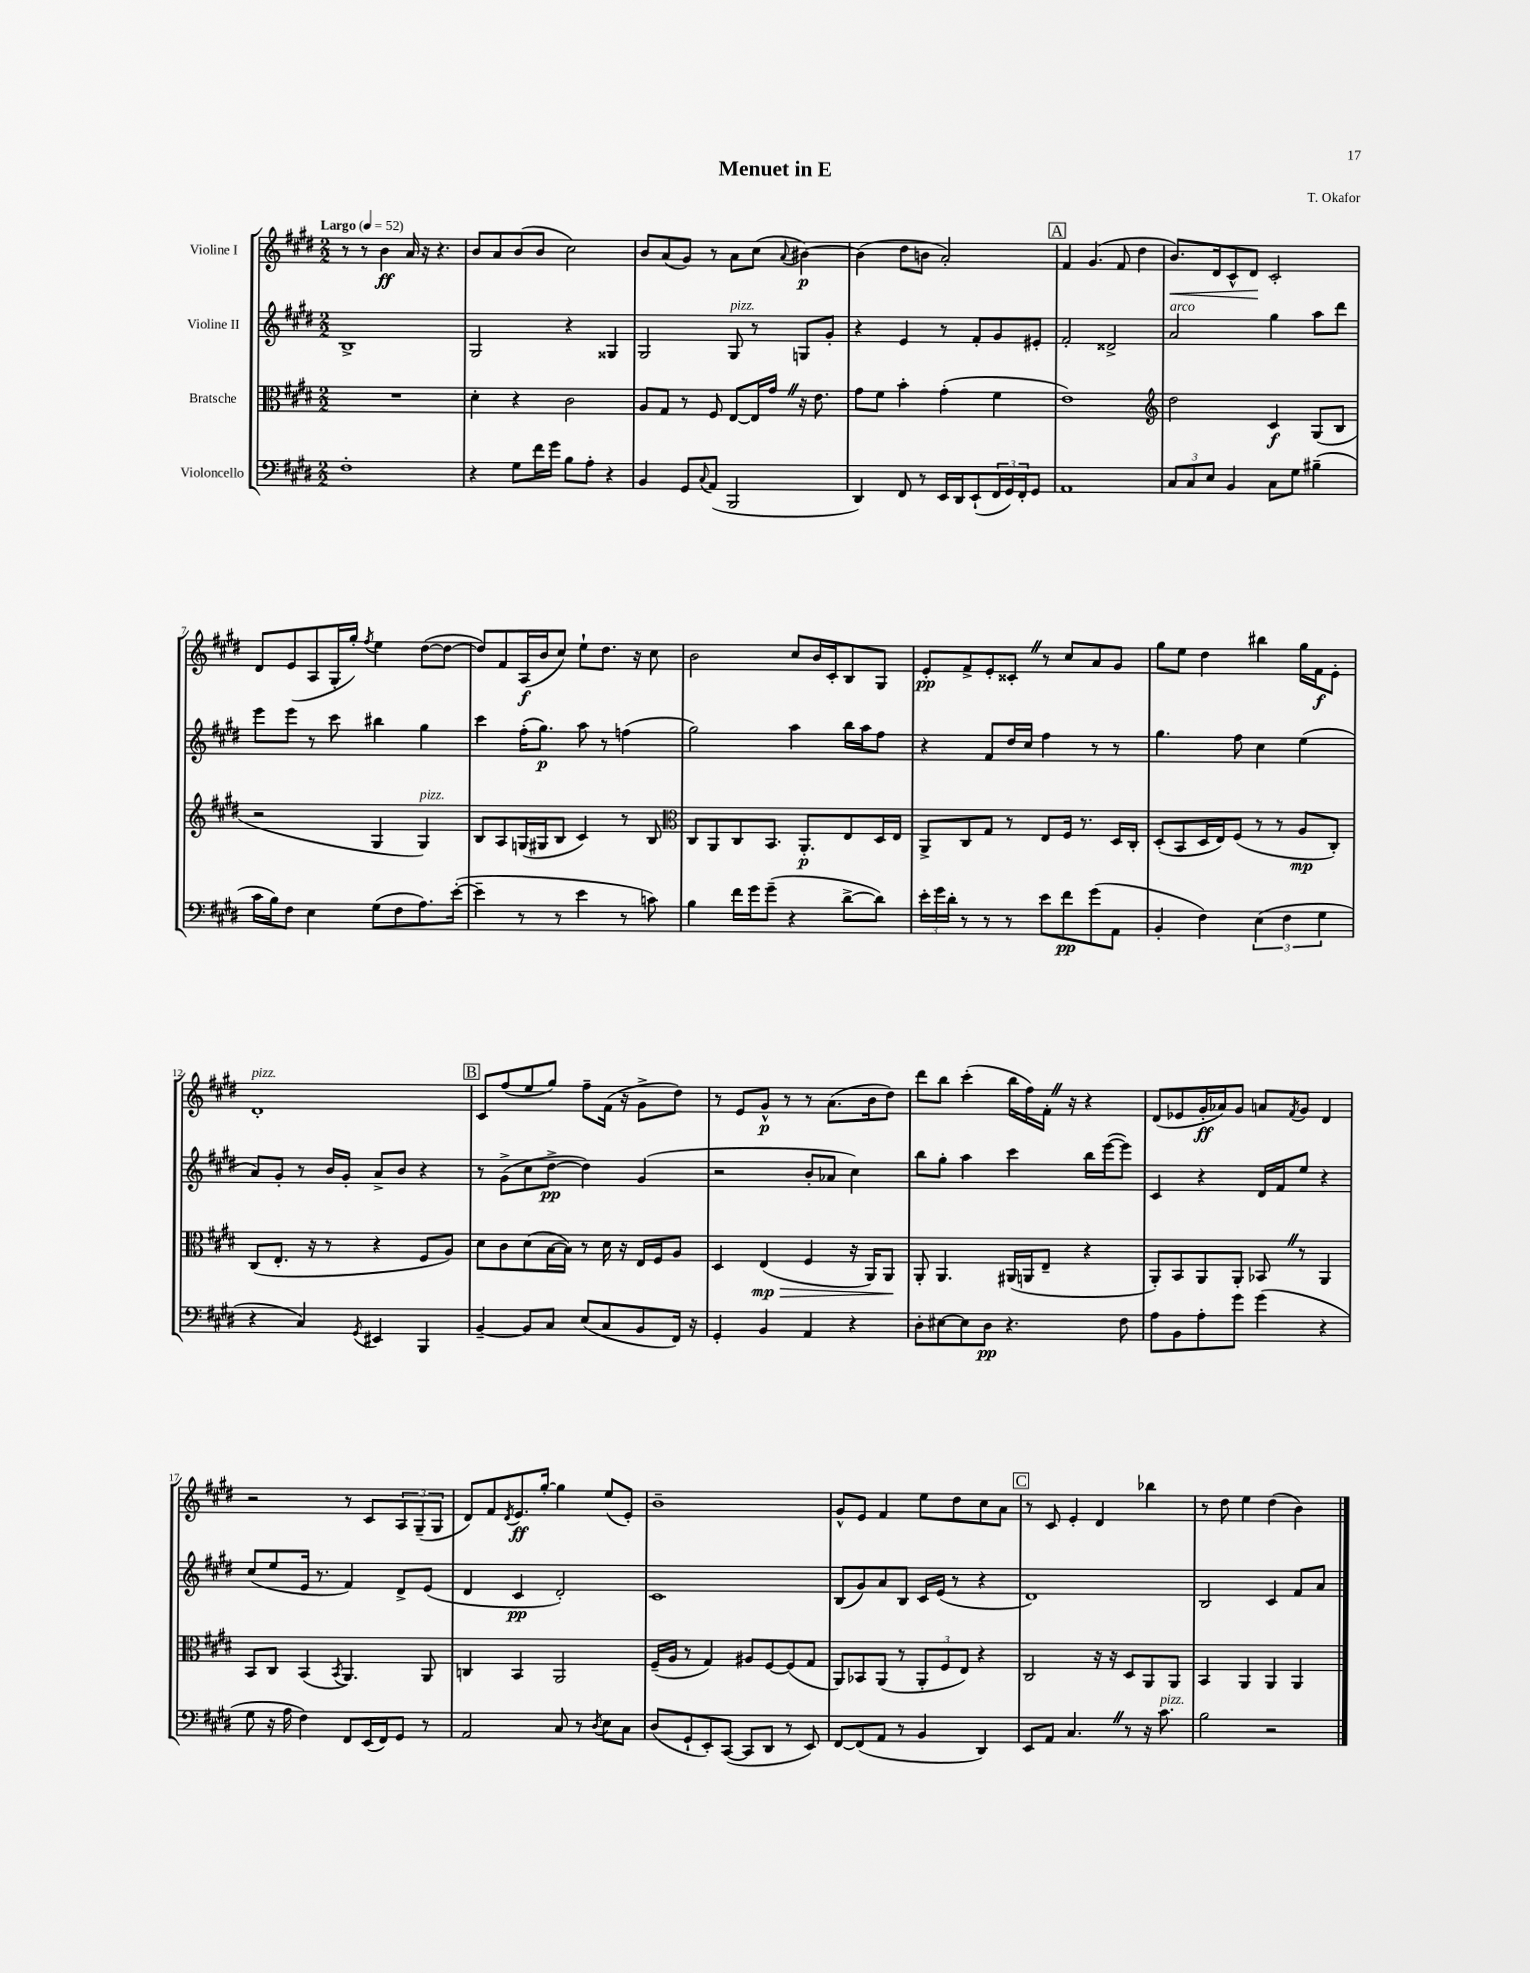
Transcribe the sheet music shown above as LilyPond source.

\header { title = "Menuet in E" composer = "T. Okafor" }
<<
\new StaffGroup <<
\new Staff = "s0" \with { instrumentName = "Violine I" } {
    \clef treble \key e \major \numericTimeSignature \time 2/2 \tempo "Largo" 4 = 52
    r8 r8 b'4\ff a'16 r16 r4. |
    b'8 a'8 b'8( b'8 cis''2) |
    b'8 a'8( gis'8) r8 a'8 cis''8( \appoggiatura { a'8 } bis'4~\p) |
    bis'4( dis''8 b'8 a'2-.) |
    \mark \markup { \box "A" } fis'4 gis'4.( fis'8 dis''4 |
    b'8.\<) dis'16 cis'8-^ dis'8\! cis'2-. |
    dis'8 e'8( a8 gis16-. gis''16-.) \acciaccatura { fis''8 } e''4 dis''8~( dis''8~ |
    dis''8) fis'8 a16\f( b'16 cis''8) e''8-! dis''8. r16 cis''8 |
    b'2 cis''8 b'16 cis'16-. b8 gis8 |
    e'8-.\pp fis'8-> e'8-. cisis'8-. \once \override BreathingSign.text = \markup { \musicglyph "scripts.caesura.straight" } \breathe r8 cis''8 a'8 gis'8 |
    gis''8 e''8 dis''4 bis''4 gis''16 fis'16\f e'8-. |
    dis'1-.^\markup { \italic "pizz." } |
    \mark \markup { \box "B" } cis'8 fis''8( e''8 gis''8) fis''8-- fis'16( r16 gis'8-> dis''8) |
    r8 e'8 gis'8-^\p r8 r8 a'8.( b'16 dis''8) |
    dis'''8 b''8 cis'''4-.( b''16 fis''16) fis'16-. \once \override BreathingSign.text = \markup { \musicglyph "scripts.caesura.straight" } \breathe r16 r4 |
    dis'8( ees'8 gis'16-.\ff aes'16) gis'8 a'8 \acciaccatura { fis'8 } gis'8 dis'4 |
    r2 r8 cis'8 \tuplet 3/2 { a8 gis8--( gis8 } |
    dis'8) fis'8 \acciaccatura { dis'8 } e'8.\ff gis''16~-. gis''4 e''8( e'8-.) |
    b'1-- |
    gis'8-^ e'8 fis'4 e''8 dis''8 cis''8 a'8 |
    \mark \markup { \box "C" } r8 cis'8 e'4-. dis'4 bes''4 |
    r8 dis''8 e''4 dis''4( b'4) \bar "|." |
}
\new Staff = "s1" \with { instrumentName = "Violine II" } {
    \clef treble \key e \major \numericTimeSignature \time 2/2
    b1-> |
    gis2 r4 gisis4 |
    gis2 gis8^\markup { \italic "pizz." } r8 g8 gis'8-. |
    r4 e'4 r8 fis'8-. gis'8 eis'8-. |
    \mark \markup { \box "A" } fis'2-. disis'2-> |
    a'2^\markup { \italic "arco" } gis''4 a''8 dis'''8 |
    e'''8 e'''8 r8 cis'''8 bis''4 gis''4 |
    cis'''4 fis''16-.( gis''8.\p) a''8 r8 f''4( |
    gis''2) a''4 b''16 a''16 fis''8 |
    r4 fis'8 dis''16 cis''16 fis''4 r8 r8 |
    gis''4. fis''8 cis''4 e''4( |
    a'8) gis'8-. r8 b'16 gis'16-. a'8-> b'8 r4 |
    \mark \markup { \box "B" } r8 gis'8->( cis''8 dis''8~->\pp dis''4) gis'4( |
    r2 b'8-. aes'8 cis''4) |
    b''8 gis''8-. a''4 cis'''4 b''16 e'''16~( e'''8) |
    cis'4 r4 dis'16 fis'16 e''8 r4 |
    cis''8( e''8 e'16 r8. fis'4) dis'8-> e'8( |
    dis'4 cis'4\pp dis'2-.) |
    cis'1 |
    b8( gis'8) a'8 b8 cis'16 e'16( r8 r4 |
    \mark \markup { \box "C" } dis'1) |
    b2 cis'4 fis'8 a'8 \bar "|." |
}
\new Staff = "s2" \with { instrumentName = "Bratsche" } {
    \clef alto \key e \major \numericTimeSignature \time 2/2
    R1 |
    dis'4-. r4 cis'2 |
    a8 gis8 r8 fis8 e8~ e16 gis'16 \once \override BreathingSign.text = \markup { \musicglyph "scripts.caesura.straight" } \breathe r16 e'8. |
    gis'8 fis'8 b'4-. gis'4-.( fis'4 |
    \mark \markup { \box "A" } e'1) |
    \clef treble dis''2 cis'4\f gis8( b8 |
    r2 gis4 gis4^\markup { \italic "pizz." }) |
    b8 a8 g16( gis16 b8 cis'4) r8 b8 |
    \clef alto cis8 a,8 cis8 b,8. a,8.-.\p e8 dis16 e16 |
    a,8-> cis8 gis8 r8 e8 fis16 r8. dis16 cis16-. |
    dis8-.( b,8 dis16 e16) fis8( r8 r8 a8\mp cis8-.) |
    cis8( e8.-. r16 r8 r4 fis8 a8) |
    \mark \markup { \box "B" } dis'8 cis'8 dis'8( b16~ b16) r8 dis'16 r16 e16 fis16 a8 |
    dis4 e4\mp\>( fis4 r16 a,16) a,8\! |
    a,8-. a,4. ais,16( a,16 e8-- r4 |
    a,8-.) b,8 a,8 a,8-. bes,8 \once \override BreathingSign.text = \markup { \musicglyph "scripts.caesura.straight" } \breathe r8 a,4 |
    b,8 cis8 b,4( \acciaccatura { b,8 } a,4.) a,8 |
    c4 b,4 a,2 |
    fis16--( a16 r8 gis4) ais8 fis8~ fis8( gis8 |
    a,8) bes,8 a,8( r8 \tuplet 3/2 { a,8-. fis8 e8) } r4 |
    \mark \markup { \box "C" } cis2 r16 r16 dis8 a,8 a,8 |
    b,4 a,4 a,4 a,4 \bar "|." |
}
\new Staff = "s3" \with { instrumentName = "Violoncello" } {
    \clef bass \key e \major \numericTimeSignature \time 2/2
    fis1-. |
    r4 gis8 fis'16 gis'16 b8 a8-. r4 |
    b,4 gis,8 \appoggiatura { cis8 } a,8( b,,2 |
    dis,4) fis,8 r8 e,16 dis,16 e,8-!( \tuplet 3/2 { fis,16 gis,16) fis,16-. } gis,8 |
    \mark \markup { \box "A" } a,1 |
    \tuplet 3/2 { cis8 cis8 e8 } b,4 cis8 gis8 bis4--( |
    cis'16 b16) fis8 e4 gis8( fis8 a8.) e'16~-.( |
    e'4-- r8 r8 e'4 r8 c'8) |
    b4 fis'16 gis'16 gis'8--( r4 dis'8~-> dis'8) |
    \tuplet 3/2 { e'16-. gis'16 dis'16-. } r8 r8 r8 e'8 fis'8\pp gis'8( a,8 |
    b,4-. fis4) \tuplet 3/2 { e4( fis4 gis4 } |
    r4 cis4) \acciaccatura { gis,8 } eis,4 b,,4 |
    \mark \markup { \box "B" } b,4~-- b,8 cis8 e8( cis8 b,8 fis,16) r16 |
    gis,4-. b,4 a,4 r4 |
    dis8-. eis8~ eis8 dis8\pp r4. fis8 |
    a8 b,8 a8-. gis'8 gis'4( r4 |
    gis8 r16 a16 fis4) fis,8 e,16( fis,16) gis,8 r8 |
    a,2 cis8 r8 \acciaccatura { dis8 } e8 cis8 |
    dis8( gis,8-! e,8-.) cis,8~( cis,8 dis,8 r8 e,8) |
    fis,8~ fis,8( a,8 r8 b,4 dis,4) |
    \mark \markup { \box "C" } e,8 a,8 cis4. \once \override BreathingSign.text = \markup { \musicglyph "scripts.caesura.straight" } \breathe r8 r16 cis'8.^\markup { \italic "pizz." } |
    b2 r2 \bar "|." |
}
>>
>>
